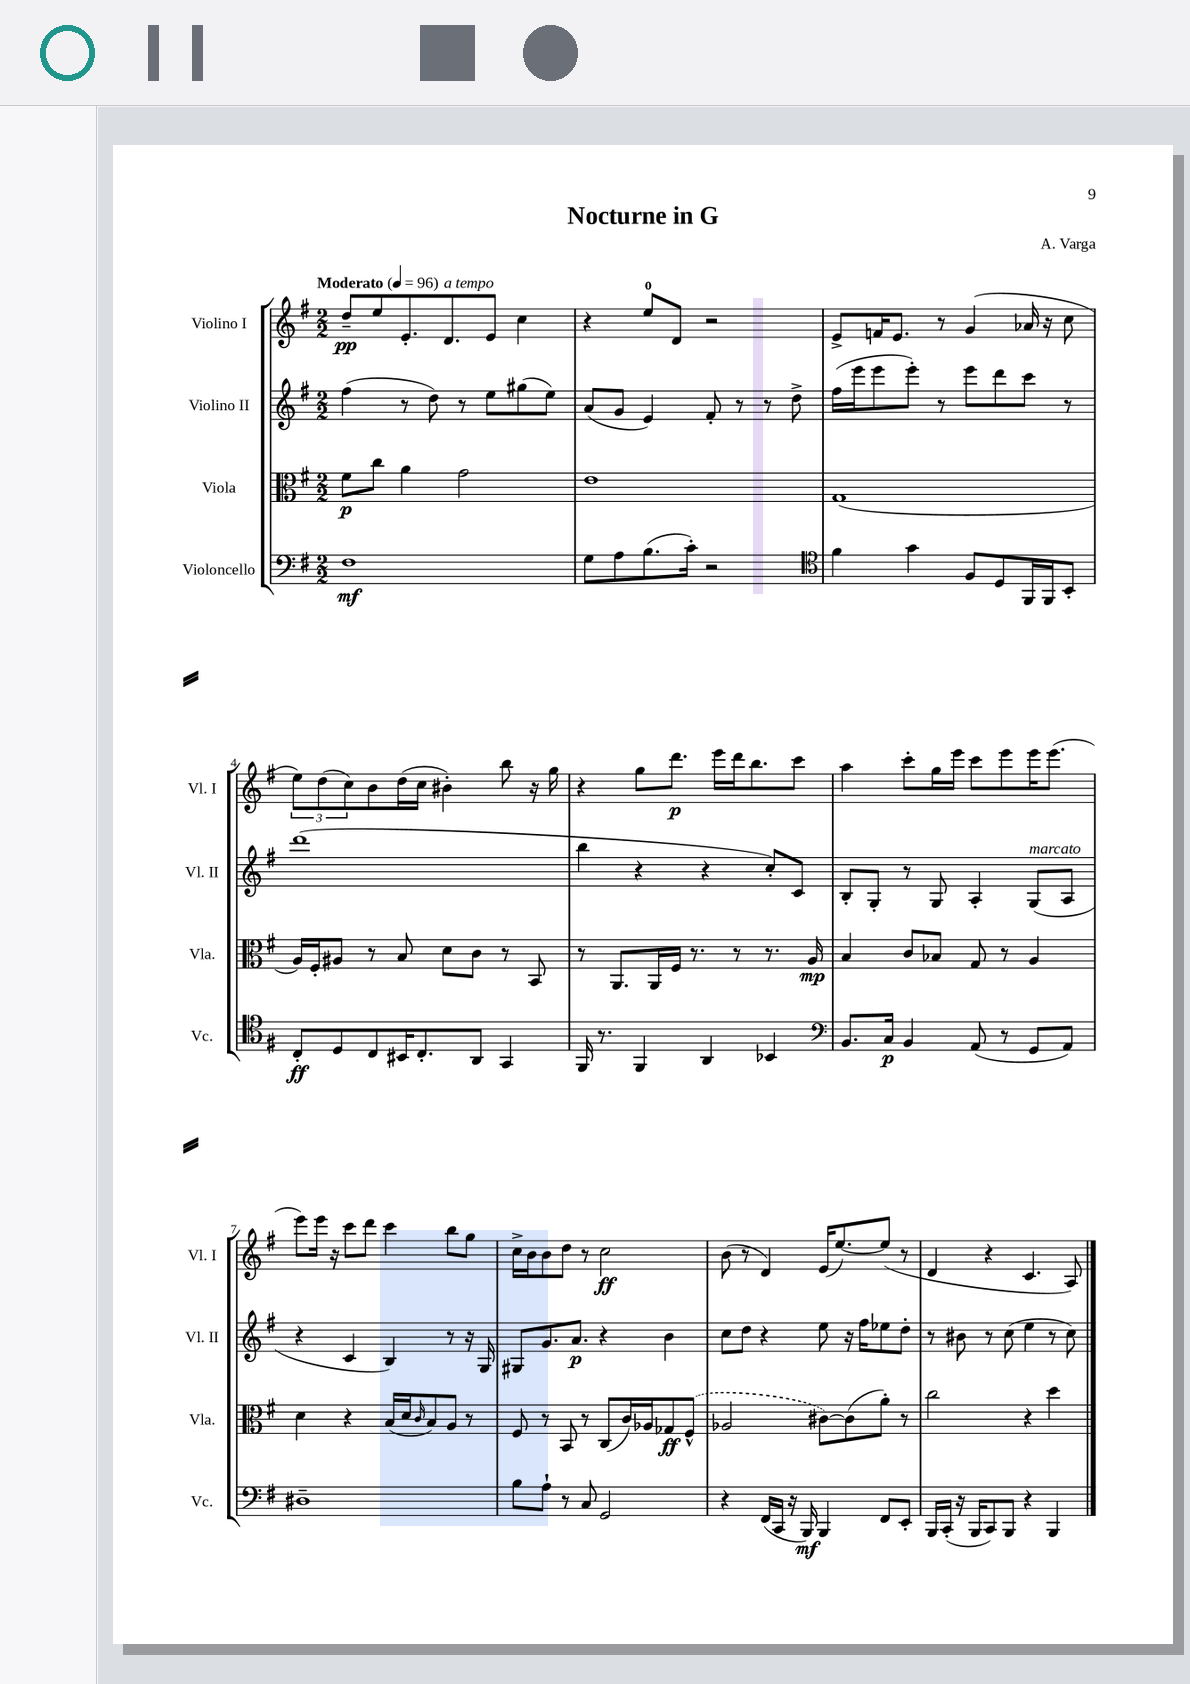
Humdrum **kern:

**kern	**kern	**kern	**kern
*staff4	*staff3	*staff2	*staff1
*clefF4	*clefC3	*clefG2	*clefG2
*k[f#]	*k[f#]	*k[f#]	*k[f#]
*M2/2	*M2/2	*M2/2	*M2/2
*MM96	*MM96	*MM96	*MM96
1F#	8f#	(4ff#	8dd~
.	8cc	.	8ee
.	4a	8r	8.e'
.	.	8dd)	.
.	.	.	8.d
.	2g	8r	.
.	.	8ee	8e
.	.	(8gg#	4cc
.	.	8ee)	.
=	=	=	=
8G	1e	(8a	4r
8A	.	8g	.
(8.B	.	4e)	8ee
.	.	.	8d
16c')	.	.	.
2r	.	8f#'	2r
.	.	8r	.
.	.	8r	.
.	.	8dd^	.
=	=	=	=
*clefC4	*	*	*
4f#	(1G	(16ff#	8e^
.	.	16eee	.
.	.	8eee	16f
.	.	.	8.e
4g	.	8eee')	.
.	.	8r	8r
8F#	.	8eee	(4g
8D	.	8ddd	.
16FF#	.	8ccc	16a-
16FF#	.	.	16r
8BB'	.	8r	8cc
=	=	=	=
8C'	16A)	(1ddd	12ee)
.	16F#'	.	.
.	.	.	(12dd
8D	8A#	.	.
.	.	.	12cc)
8C	8r	.	8b
16BB#	8B	.	(16dd
8.C'	.	.	16cc
.	8d	.	4b#')
8AA	8c	.	.
4GG	8r	.	8bb
.	8BB	.	16r
.	.	.	16gg
=	=	=	=
16FF#	8r	4bb	4r
8.r	.	.	.
.	8.AA	.	.
4FF#	.	4r	8gg
.	16AA	.	.
.	16F#	.	8.ddd
.	8.r	.	.
4AA	.	4r	.
.	.	.	16eee
.	8r	.	16ddd
.	.	.	8.bb
4BB-	8.r	8cc')	.
.	.	8c	8ccc
.	16A	.	.
=	=	=	=
*clefF4	*	*	*
8.BB	4B	8B'	4aa
.	.	8G'	.
16C	.	.	.
4BB	8c	8r	8ccc'
.	8B-	8G	16gg
.	.	.	16eee
(8AA	8G	4A'	8ccc
8r	8r	.	8eee
8GG	4A	(8G	16eee
.	.	.	(8.eee
8AA)	.	8A	.
=	=	=	=
1D#~	4d	4r	8eee)
.	.	.	16eee
.	.	.	16r
.	4r	4c	8ccc
.	.	.	8ddd
.	(16B	4B)	4ccc
.	16d	.	.
.	16qqc	.	.
.	8B)	.	.
.	8A	8r	8bb
.	8r	16r	8gg
.	.	16G	.
=	=	=	=
8B	8F#	8G#	16cc^
.	.	.	16b
8A`	8r	8.g	8b
8r	8BB	.	8dd
.	.	8.a	.
8C	8r	.	8r
2GG	(8C	4r	2cc
.	16c)	.	.
.	16A-	.	.
.	8G-	4b	.
.	(8F#^^	.	.
=	=	=	=
4r	2A-	8cc	(8b
.	.	8dd	8r
(16FF#	.	4r	4d)
16CC	.	.	.
16r	.	.	.
16BBB)	.	.	.
4BBB	[8c#)	8ee	(16e
.	.	.	[8.ee)
.	(8c#]	16r	.
.	.	16ff#	.
8FF#	8a')	8ee-	(8ee]
8EE'	8r	8dd'	8r
=	=	=	=
16BBB	2cc	8r	4d
(16CC'	.	.	.
16r	.	8b#	.
16BBB	.	.	.
8CC)	.	8r	4r
8BBB	.	(8cc	.
4r	4r	4ee	4.c
4BBB	4dd	8r	.
.	.	8cc)	8A)
==	==	==	==
*-	*-	*-	*-
